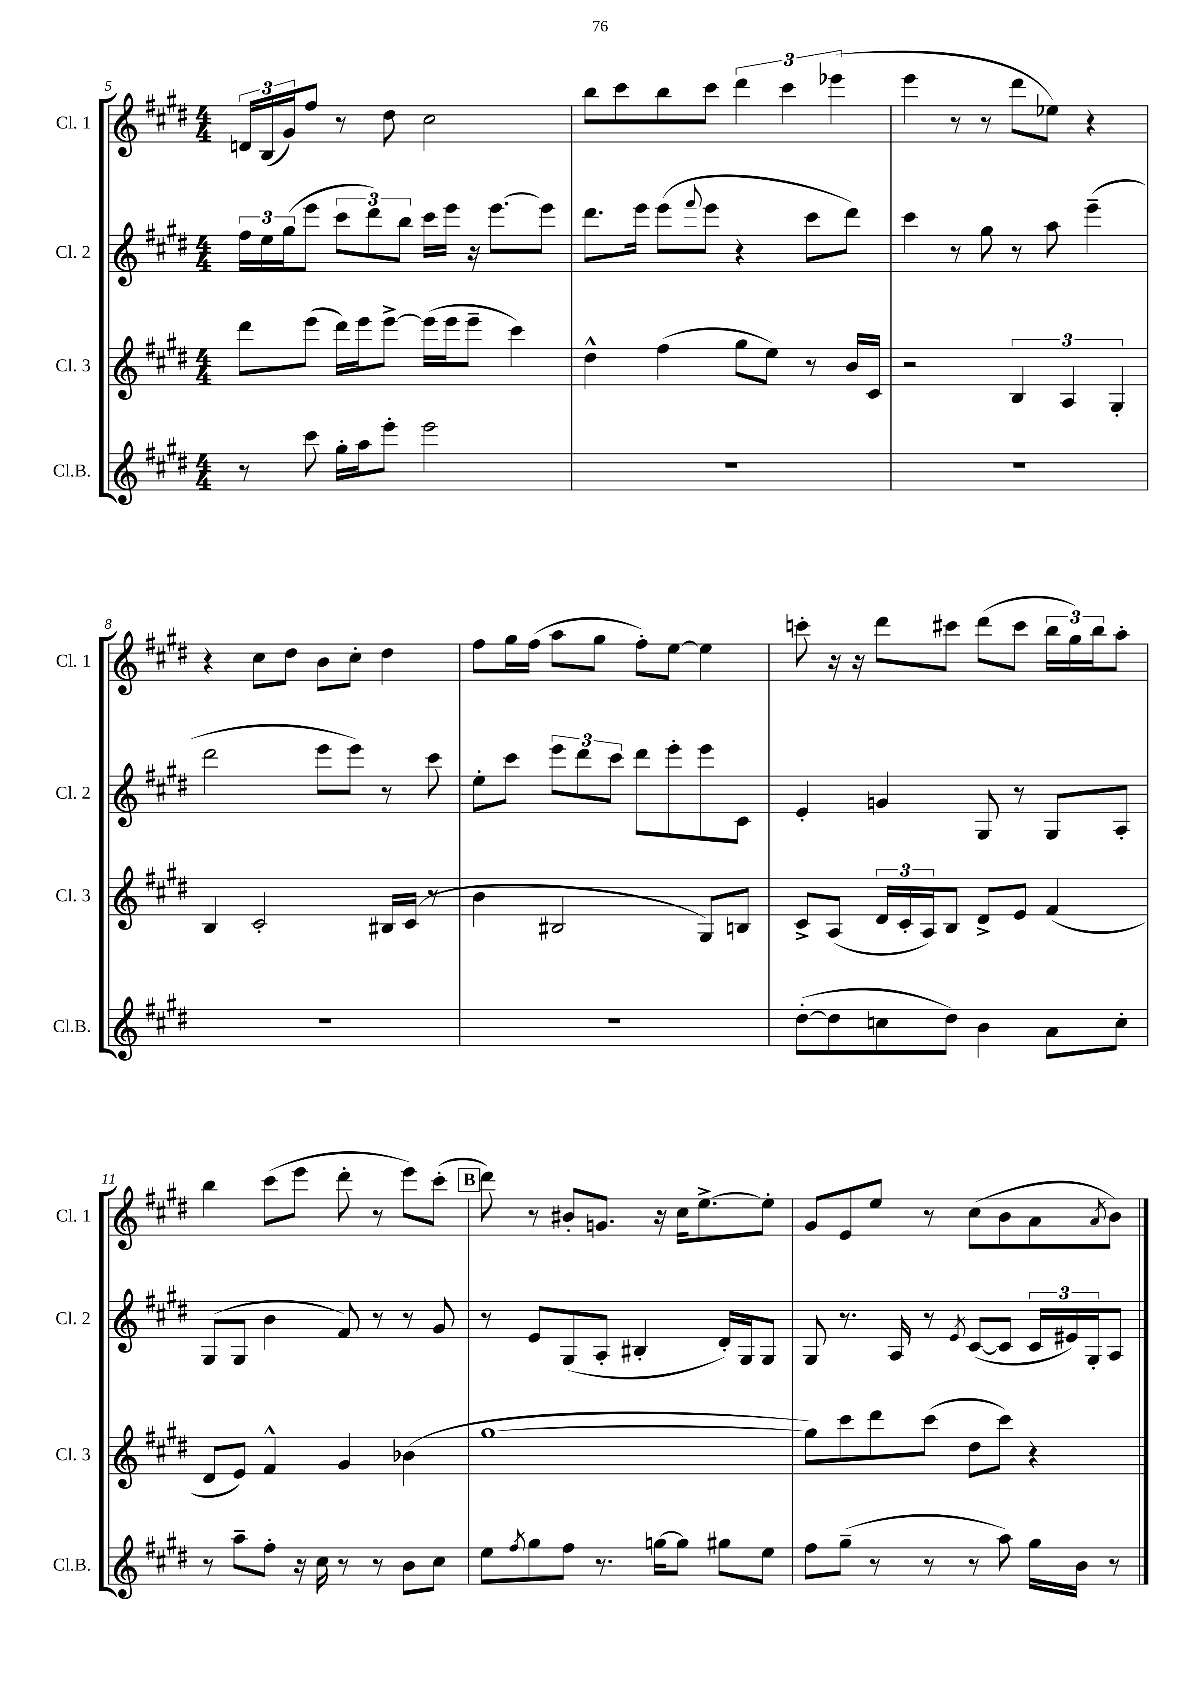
<<
\new StaffGroup <<
\new Staff = "s0" \with { instrumentName = "Cl. 1" shortInstrumentName = "Cl. 1" } {
    \clef treble \key e \major \numericTimeSignature \time 4/4
    \tuplet 3/2 { d'16 b16( gis'16) } fis''8 r8 dis''8 cis''2 |
    b''8 cis'''8 b''8 cis'''8 \tuplet 3/2 { dis'''4 cis'''4 ees'''4( } |
    e'''4 r8 r8 dis'''8 ees''8) r4 |
    r4 cis''8 dis''8 b'8 cis''8-. dis''4 |
    fis''8 gis''16 fis''16( a''8 gis''8 fis''8-.) e''8~ e''4 |
    c'''8-. r16 r16 dis'''8 cis'''8 dis'''8( cis'''8 \tuplet 3/2 { b''16 gis''16) b''16 } a''8-. |
    b''4 cis'''8( e'''8 dis'''8-. r8 e'''8) cis'''8-.( |
    \mark \markup { \box "B" } dis'''8) r8 bis'8-. g'8. r16 cis''16 e''8.~-> e''8-. |
    gis'8 e'8 e''8 r8 cis''8( b'8 a'8 \acciaccatura { a'8 } b'8) \bar "|." |
}
\new Staff = "s1" \with { instrumentName = "Cl. 2" shortInstrumentName = "Cl. 2" } {
    \clef treble \key e \major \numericTimeSignature \time 4/4
    \tuplet 3/2 { fis''16 e''16 gis''16( } e'''8 \tuplet 3/2 { cis'''8 dis'''8) b''8 } cis'''16 e'''16 r16 e'''8.~ e'''8 |
    dis'''8. e'''16 e'''8( \appoggiatura { fis'''8 } e'''8 r4 cis'''8 dis'''8) |
    cis'''4 r8 gis''8 r8 a''8 e'''4--( |
    dis'''2 e'''8 e'''8) r8 cis'''8 |
    e''8-. cis'''8 \tuplet 3/2 { e'''8 dis'''8 cis'''8 } dis'''8 e'''8-. e'''8 cis'8 |
    e'4-. g'4 gis8 r8 gis8 a8-. |
    gis8( gis8 b'4 fis'8) r8 r8 gis'8 |
    \mark \markup { \box "B" } r8 e'8 gis8( a8-. bis4-. dis'16-.) gis16 gis8 |
    gis8 r8. a16 r8 \acciaccatura { e'8 } cis'8~( cis'8 \tuplet 3/2 { cis'16 eis'16) gis16-. } a8 \bar "|." |
}
\new Staff = "s2" \with { instrumentName = "Cl. 3" shortInstrumentName = "Cl. 3" } {
    \clef treble \key e \major \numericTimeSignature \time 4/4
    dis'''8 e'''8( dis'''16) e'''16 e'''8~-> e'''16( e'''16 e'''8-- cis'''4) |
    dis''4-^ fis''4( gis''8 e''8) r8 b'16 cis'16 |
    r2 \tuplet 3/2 { b4 a4 gis4-. } |
    b4 cis'2-. bis16 cis'16( r8 |
    b'4 bis2 gis8) b8 |
    cis'8-> a8( \tuplet 3/2 { dis'16 cis'16-. a16) } b8 dis'8-> e'8 fis'4( |
    dis'8 e'8) fis'4-^ gis'4 bes'4( |
    \mark \markup { \box "B" } gis''1~ |
    gis''8) cis'''8 dis'''8 cis'''8( dis''8 cis'''8) r4 \bar "|." |
}
\new Staff = "s3" \with { instrumentName = "Cl.B." shortInstrumentName = "Cl.B." } {
    \clef treble \key e \major \numericTimeSignature \time 4/4
    r8 cis'''8 gis''16-. a''16 e'''8-. e'''2 |
    R1 |
    R1 |
    R1 |
    R1 |
    dis''8~-.( dis''8 c''8 dis''8) b'4 a'8 c''8-. |
    r8 a''8-- fis''8-. r16 cis''16 r8 r8 b'8 cis''8 |
    \mark \markup { \box "B" } e''8 \acciaccatura { fis''8 } gis''8 fis''8 r8. g''16~ g''8 gis''8 e''8 |
    fis''8 gis''8--( r8 r8 r8 a''8) gis''16 b'16 r8 \bar "|." |
}
>>
>>
\layout { \context { \Score currentBarNumber = #5 } }
